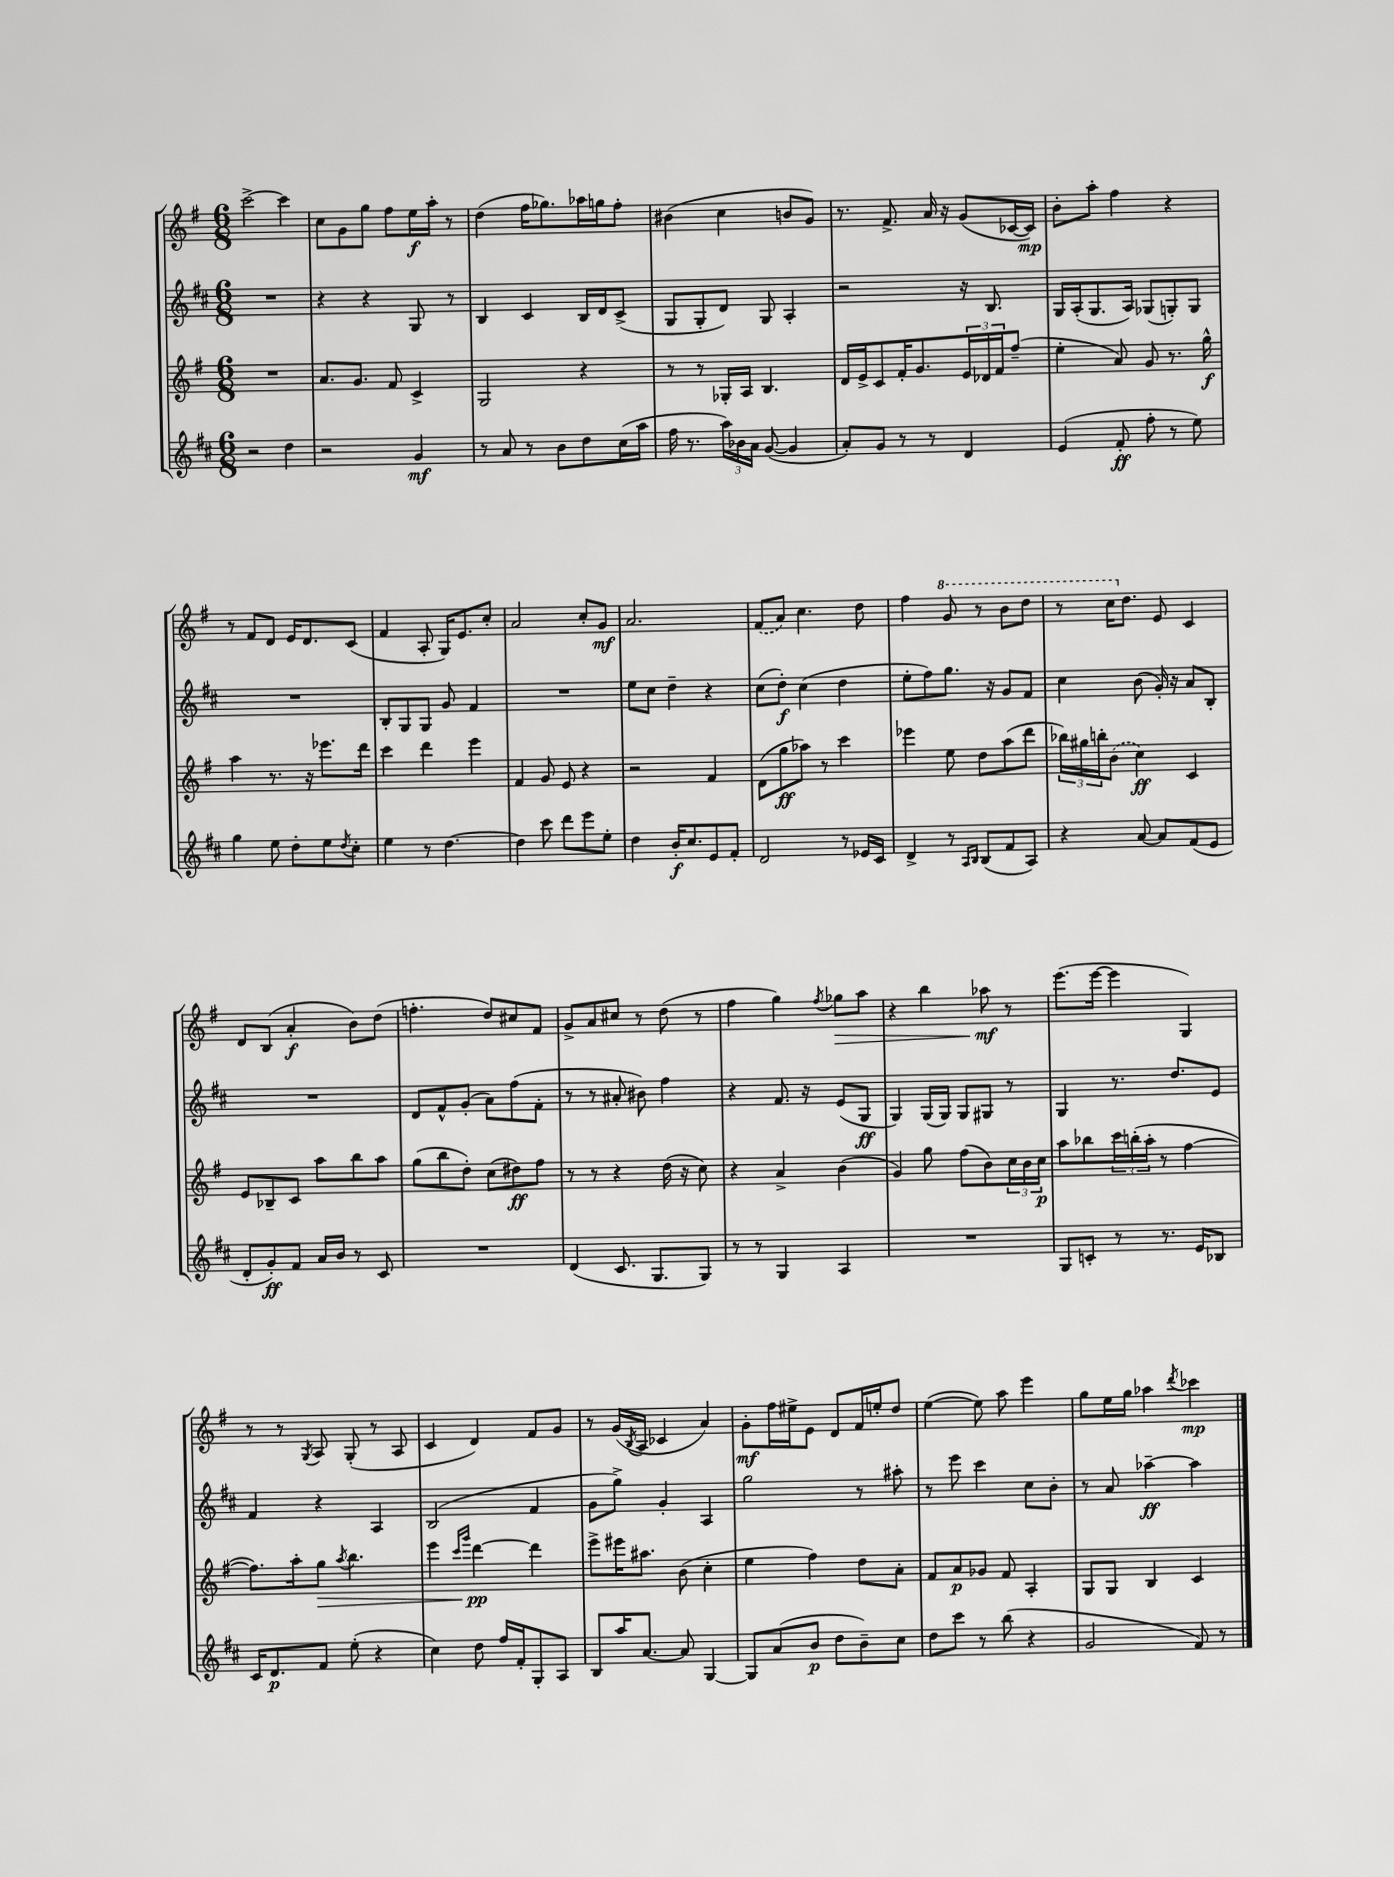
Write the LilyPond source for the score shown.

<<
\new StaffGroup <<
\new Staff = "s0" {
    \clef treble \key g \major \numericTimeSignature \time 6/8
    c'''2~-> c'''4 |
    c''8 g'8 g''8 fis''8 e''16\f a''16-. r8 |
    d''4( fis''16 ges''8.) aes''16 g''16 fis''8-. |
    bis'4( c''4 b'8 g'8) |
    r8. fis'8.-> a'16 r16 g'8( ces'16~ ces'16\mp) |
    b'8-. a''8-. fis''4 r4 |
    r8 fis'8 d'8 e'16 d'8. c'8( |
    fis'4 a8-. g16) e'8. c''8-. |
    a'2 c''8-. g'8\mf |
    a'2. |
    \once \slurDashed fis'8( a'8) c''4. d''8 |
    fis''4 \ottava #1 g''8 r8 b''8 d'''8 |
    r8 c'''16 \ottava #0 d''8. e'8 c'4 |
    d'8 b8( a'4-.\f b'8) d''8( |
    f''4.-. d''8) cis''8 fis'8 |
    g'8-> a'8 cis''8 r8 d''8( r8 |
    fis''4 g''4) \acciaccatura { fis''8 } ges''8\> a''8 |
    r4 b''4 aes''8\mf\! r8 |
    e'''8.( e'''16~ e'''4 g4) |
    r8 r8 \acciaccatura { g8 } a8 g8-.( r8 a8 |
    c'4 d'4) fis'8 g'8 |
    r8 g'16( \acciaccatura { b8 } a16 ces'4 a'4) |
    g'8-.\mf fis''16 eis''16-> e'8 d'8 fis'16 e''16-. d''8 |
    e''4~( e''8) a''8 e'''4 |
    g''8 e''16 g''16 aes''4 \acciaccatura { d'''8 } ces'''4\mp \bar "|." |
}
\new Staff = "s1" {
    \clef treble \key d \major \numericTimeSignature \time 6/8
    R2. |
    r4 r4 g8 r8 |
    b4 cis'4 b16 d'16 cis'8->( |
    g8 g8-. d'8) g8 a4-. |
    r2 r16 b8. |
    g16 a16-.( g8. a16) ges8( g8-.) g8 |
    R2. |
    b8-. g8 g8 g'8 fis'4 |
    R2. |
    e''8 cis''8 d''4-- r4 |
    cis''8( d''8-.\f) cis''4( d''4 |
    e''8-. fis''8) g''8. r16 g'8 fis'8 |
    cis''4 b'8( g'16-.) r16 a'8 b8-. |
    R2. |
    d'8 fis'8-^ g'8-.( a'8) fis''8( fis'8-. |
    r8 r8 ais'8-. bis'8) fis''4 |
    r4 fis'8. r16 e'8( g8\ff |
    g4) g16( g16) g8 gis8 r8 |
    g4 r8. d''8. e'8 |
    fis'4 r4 a4 |
    b2( fis'4 |
    g'8 g''8->) g'4-. a4 |
    g''2 r8 ais''8-. |
    r8 e'''8 cis'''4 cis''8 b'8-. |
    r8 a'8 aes''4~--\ff aes''4 \bar "|." |
}
\new Staff = "s2" {
    \clef treble \key g \major \numericTimeSignature \time 6/8
    R2. |
    a'8. g'8. fis'8 c'4-> |
    g2 r4 |
    r8 r8 ges16-. a16 b4. |
    d'16 e'16-> c'8 fis'16-. g'8. \tuplet 3/2 { e'16 des'16 fis'16 } fis''8--( |
    e''4-. a'8) g'8 r8. g''16-^\f |
    a''4 r8. r16 ees'''8. d'''16 |
    c'''4 d'''4 e'''4 |
    fis'4 g'8 e'8 r4 |
    r2 fis'4 |
    d'8( g''8\ff aes''8) r8 c'''4 |
    ees'''4 e''8 d''8 a''8( d'''8 |
    \tuplet 3/2 { bes''16) gis''16 b''16-. } \once \slurDashed b'8( c''4\ff) c'4 |
    e'8 bes8-- c'8 a''8 b''8 a''8 |
    g''8( b''8 d''8-.) c''8( dis''8\ff) fis''8 |
    r8 r8 r4 d''16( r16 c''8) |
    r4 a'4-> b'4( |
    g'4) g''8 fis''8( b'8) \tuplet 3/2 { c''16 b'16 c''16\p } |
    a''8 bes''8 \tuplet 3/2 { c'''16 b''16-.( a''16-. } r8 fis''4~ |
    fis''8.) a''16-. g''8\> \acciaccatura { a''8 } b''4. |
    e'''4 \grace { c'''16 g'''16 } d'''4~\pp\! d'''4 |
    e'''8-> eis'''16 ais''8. b'8( c''4-. |
    e''4 fis''4) d''8 a'8-. |
    fis'8 a'8\p ges'8 fis'8 a4-. |
    g8 g8 b4 c'4 \bar "|." |
}
\new Staff = "s3" {
    \clef treble \key d \major \numericTimeSignature \time 6/8
    r2 d''4 |
    r2 g'4\mf |
    r8 a'8 r8 b'8 d''8 cis''16( a''16 |
    fis''16 r8. \tuplet 3/2 { a''16) bes'16 a'16 } g'8~( g'4 |
    a'8-.) g'8 r8 r8 d'4 |
    e'4( fis'8-.\ff fis''8-. r8 e''8) |
    g''4 e''8 d''8-. e''8 \acciaccatura { d''8 } cis''8-. |
    e''4 r8 d''4.~ |
    d''4 cis'''8 d'''8 e'''8 e''8-. |
    d''4 b'16-.\f cis''8. e'8 fis'8-. |
    d'2 r8 ees'16 cis'16 |
    d'4-> r8 \grace { a16 b16 } b8( fis'8 a8) |
    r4 a'8~ a'8 fis'8( e'8 |
    d'8-. g'8-.\ff) fis'8 a'16 b'16 r8 cis'8 |
    R2. |
    d'4( cis'8. g8. g8) |
    r8 r8 g4 a4 |
    R2. |
    g8 c'8-. r8 r8. e'16 bes8 |
    cis'16 d'8.\p fis'8 e''8-.( r4 |
    cis''4) d''8 fis''16 fis'16-. g8-. a8 |
    b8 a''16 a'8.~ a'8 g4~ |
    g8 a'8( b'8\p d''8 b'8--) cis''8 |
    d''8 cis'''8 r8 b''8( r4 |
    g'2 fis'8) r8 \bar "|." |
}
>>
>>
\layout { \context { \Score \remove "Bar_number_engraver" } }
